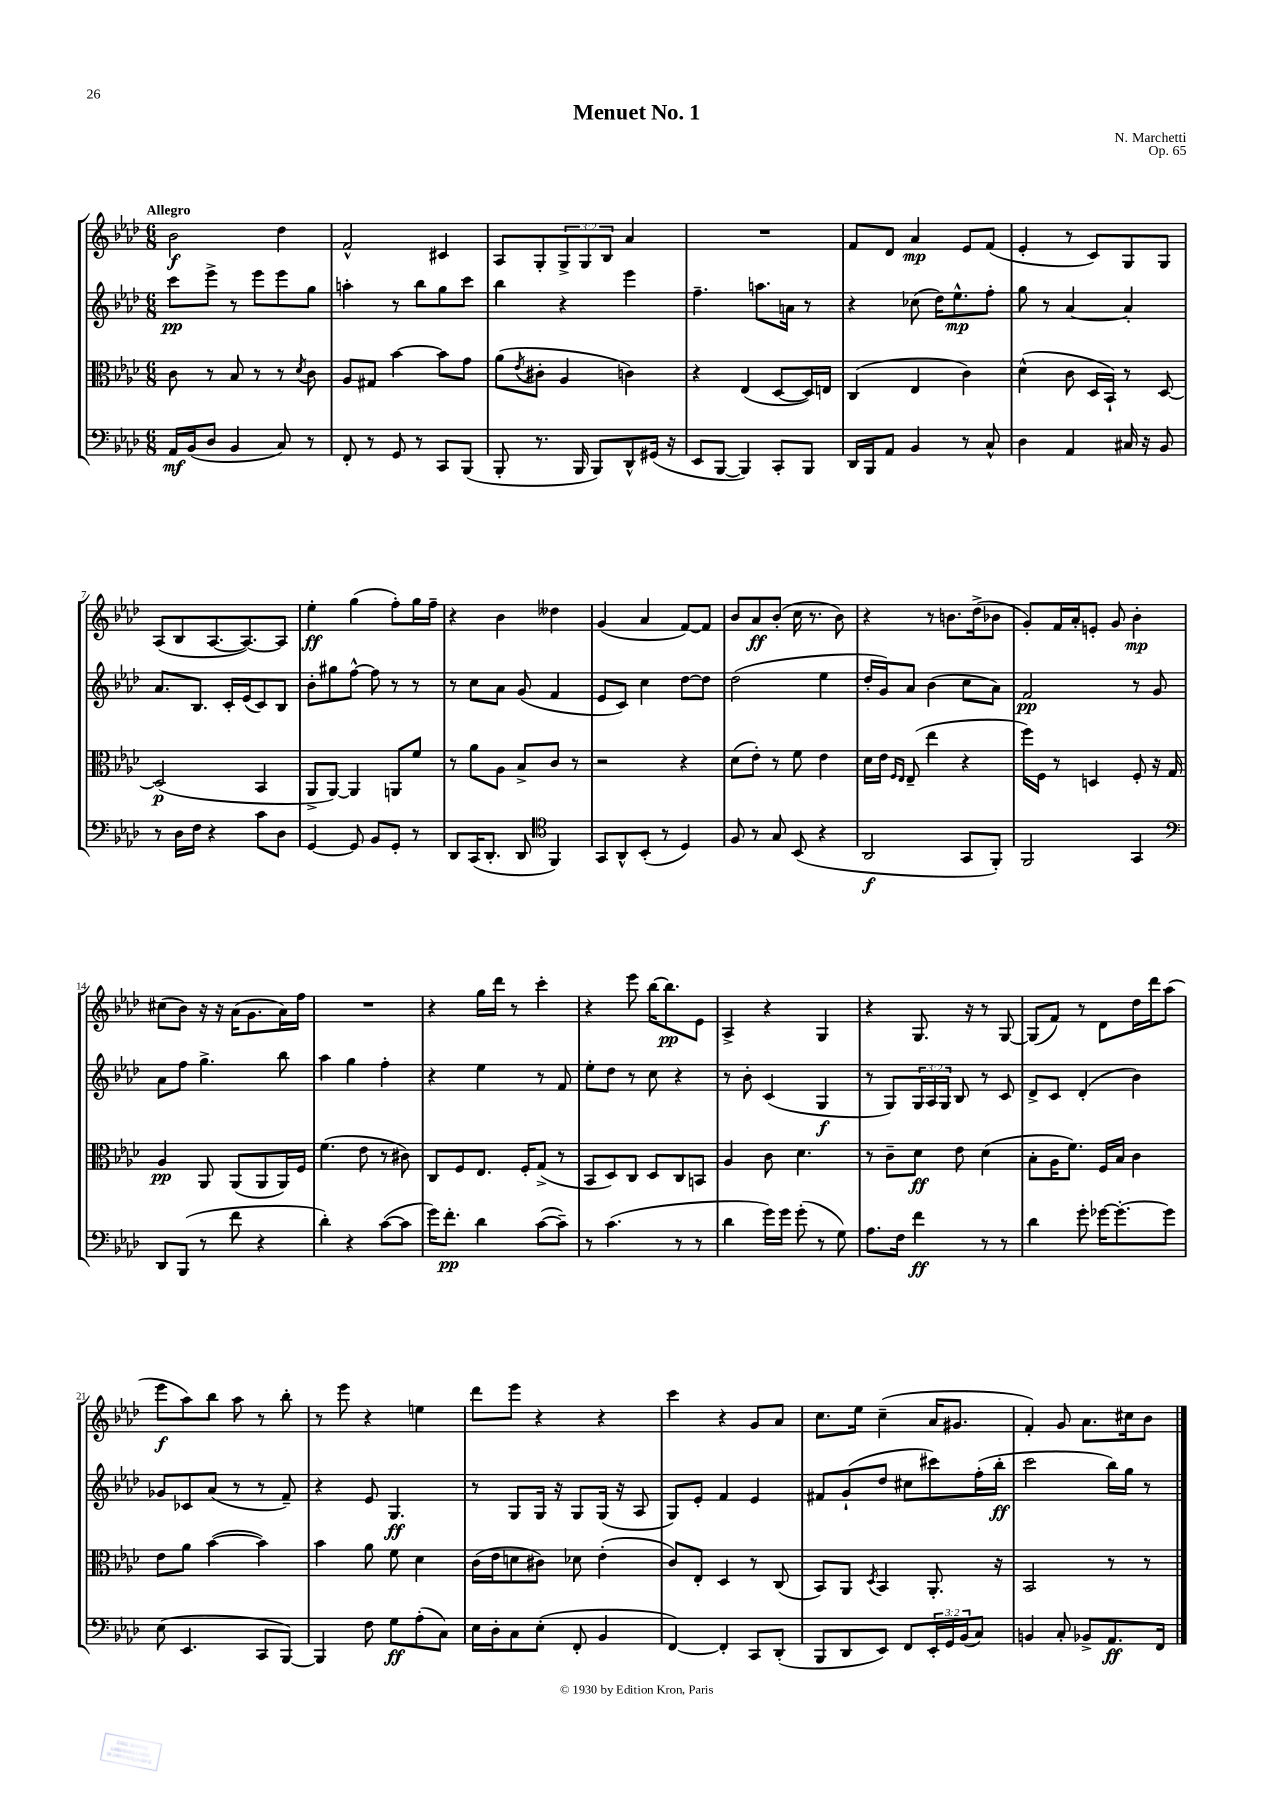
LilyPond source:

\header { title = "Menuet No. 1" composer = "N. Marchetti" opus = "Op. 65" }
<<
\new StaffGroup <<
\new Staff = "s0" {
    \clef treble \key aes \major \numericTimeSignature \time 6/8 \override Staff.TupletNumber.text = #tuplet-number::calc-fraction-text \tempo "Allegro"
    bes'2\f des''4 |
    f'2-^ cis'4 |
    aes8 g8-. \tuplet 3/2 { g8-> g8 bes8 } aes'4 |
    R2. |
    f'8 des'8 aes'4\mp ees'8 f'8( |
    ees'4-. r8 c'8) g8 g8 |
    aes8( bes8 aes8.~ aes8.~) aes8 |
    ees''4-.\ff g''4( f''8-.) g''16 f''16-- |
    r4 bes'4 deses''4 |
    g'4( aes'4 f'8~) f'8 |
    bes'8 aes'8\ff bes'8-.( c''16 r8. bes'8) |
    r4 r8 b'8. des''16->( bes'8 |
    g'8-.) f'16 aes'16-. e'8-. g'8 bes'4-.\mp |
    cis''8( bes'8) r16 r16 aes'16( g'8. aes'16) f''16 |
    R2. |
    r4 g''16 des'''16 r8 c'''4-. |
    r4 ees'''8 bes''16~ bes''8.\pp ees'8 |
    aes4-> r4 g4 |
    r4 g8. r16 r8 g8~ |
    g8( f'8) r8 des'8 des''16 des'''16 aes''8( |
    ees'''8\f aes''8) bes''8 aes''8 r8 bes''8-. |
    r8 ees'''8 r4 e''4 |
    des'''8 ees'''8 r4 r4 |
    c'''4 r4 g'8 aes'8 |
    c''8. ees''16 c''4--( aes'16 gis'8. |
    f'4-.) g'8 aes'8. cis''16 bes'8 \bar "|." |
}
\new Staff = "s1" {
    \clef treble \key aes \major \numericTimeSignature \time 6/8 \override Staff.TupletNumber.text = #tuplet-number::calc-fraction-text
    c'''8\pp ees'''8-> r8 ees'''8 ees'''8 g''8 |
    a''4-. r8 bes''8 g''8 c'''8 |
    bes''4 r4 ees'''4 |
    f''4.-- a''8. a'16 r8 |
    r4 ces''8( des''16) ees''8.-^\mp f''8-. |
    g''8 r8 aes'4~ aes'4-. |
    aes'8. bes8. c'16-. ees'16( c'8) bes8 |
    bes'8-. gis''8 f''8~-^ f''8 r8 r8 |
    r8 c''8 aes'8 g'8( f'4 |
    ees'8 c'8) c''4 des''8~ des''8 |
    des''2( ees''4 |
    des''16-. g'16) aes'8 bes'4( c''8 aes'8) |
    f'2\pp r8 g'8 |
    aes'8 f''8 g''4.-> bes''8 |
    aes''4 g''4 f''4-. |
    r4 ees''4 r8 f'8 |
    ees''8-. des''8 r8 c''8 r4 |
    r8 bes'8-. c'4( g4\f |
    r8 g8) \tuplet 3/2 { g16 aes16 g16 } bes8 r8 c'8 |
    des'8-> c'8 des'4-.( bes'4) |
    ges'8 ces'8 aes'8( r8 r8 f'8--) |
    r4 ees'8 g4.\ff |
    r8 g8 g16 r16 g8 g16( r16 aes8 |
    g8) ees'8-. f'4 ees'4 |
    fis'8 g'8-!( des''8 cis''8 cis'''8) f''16-.( bes''16-.\ff |
    c'''2 bes''16) g''16 r8 \bar "|." |
}
\new Staff = "s2" {
    \clef alto \key aes \major \numericTimeSignature \time 6/8
    c'8 r8 bes8 r8 r8 \acciaccatura { des'8 } c'8 |
    aes8 gis8 bes'4~ bes'8 g'8 |
    aes'8( \acciaccatura { ees'8 } cis'8-. aes4 c'4) |
    r4 ees4( des8~ des16) e16 |
    c4( ees4 c'4) |
    des'4-^( c'8 des16 bes,16-!) r8 des8~ |
    des2\p( bes,4 |
    aes,8-> aes,8~) aes,4 a,8 f'8 |
    r8 aes'8 aes8 bes8-> c'8 r8 |
    r2 r4 |
    des'8( ees'8-.) r8 f'8 ees'4 |
    des'16 ees'16 \grace { f16 ees16 } ees8--( ees''4 r4 |
    f''16) f16 r8 d4 f8-. r16 g16 |
    aes4\pp aes,8 aes,8( aes,8 aes,16) f16 |
    f'4.( ees'8 r8 cis'8) |
    c8 f8 ees8. f16-. g8->( r8 |
    bes,8 des8) c8 des8 c8 b,8 |
    aes4 c'8 des'4. |
    r8 c'8-- des'8\ff ees'8 des'4( |
    bes8-. aes16 f'8.) f16 bes16 c'4 |
    ees'8 aes'8 bes'4~( bes'4) |
    bes'4 aes'8 f'8 des'4 |
    c'16( ees'16 d'8 cis'8) des'8 ees'4-.( |
    c'8) ees8-. des4 r8 c8( |
    bes,8) aes,8 \acciaccatura { des8 } bes,4 aes,8.-. r16 |
    bes,2 r8 r8 \bar "|." |
}
\new Staff = "s3" {
    \clef bass \key aes \major \numericTimeSignature \time 6/8 \override Staff.TupletNumber.text = #tuplet-number::calc-fraction-text
    aes,16\mf bes,16( des8 bes,4 c8) r8 |
    f,8-. r8 g,8 r8 c,8 bes,,8( |
    bes,,8-. r8. bes,,16 bes,,8) des,8-^ gis,16( r16 |
    ees,8 bes,,8~ bes,,4) c,8-. bes,,8 |
    des,16 bes,,16 aes,8 bes,4 r8 c8-^ |
    des4 aes,4 cis16 r16 bes,8 |
    r8 des16 f16 r4 c'8 des8 |
    g,4~ g,8 bes,8 g,8-. r8 |
    des,8 c,16( des,8.-. des,8 \clef tenor f,4) |
    g,8 aes,8-^ bes,8-.( r8 des4) |
    f8 r8 g8 bes,8( r4 |
    aes,2\f g,8 f,8-.) |
    f,2 g,4 |
    \clef bass des,8 bes,,8( r8 f'8 r4 |
    des'4-.) r4 c'8~( c'8 |
    g'16) f'8.-.\pp des'4 c'8~( c'8--) |
    r8 c'4.( r8 r8 |
    des'4 g'16) g'16 g'8-.( r8 g8) |
    aes8. f16 f'4\ff r8 r8 |
    des'4 g'8-. ges'16~ ges'8.~-. ges'8 |
    ees8( ees,4. c,8 bes,,8~) |
    bes,,4 f8 g8\ff aes8-.( c8) |
    ees16 des16-. c8 ees8-.( f,8-. bes,4 |
    f,4~) f,4-. c,8 des,8-.( |
    bes,,8 des,8 ees,8) f,8 \tuplet 3/2 { ees,16-. g,16 bes,16( } c8) |
    b,4 c8-. bes,8-> aes,8.\ff f,16 \bar "|." |
}
>>
>>
